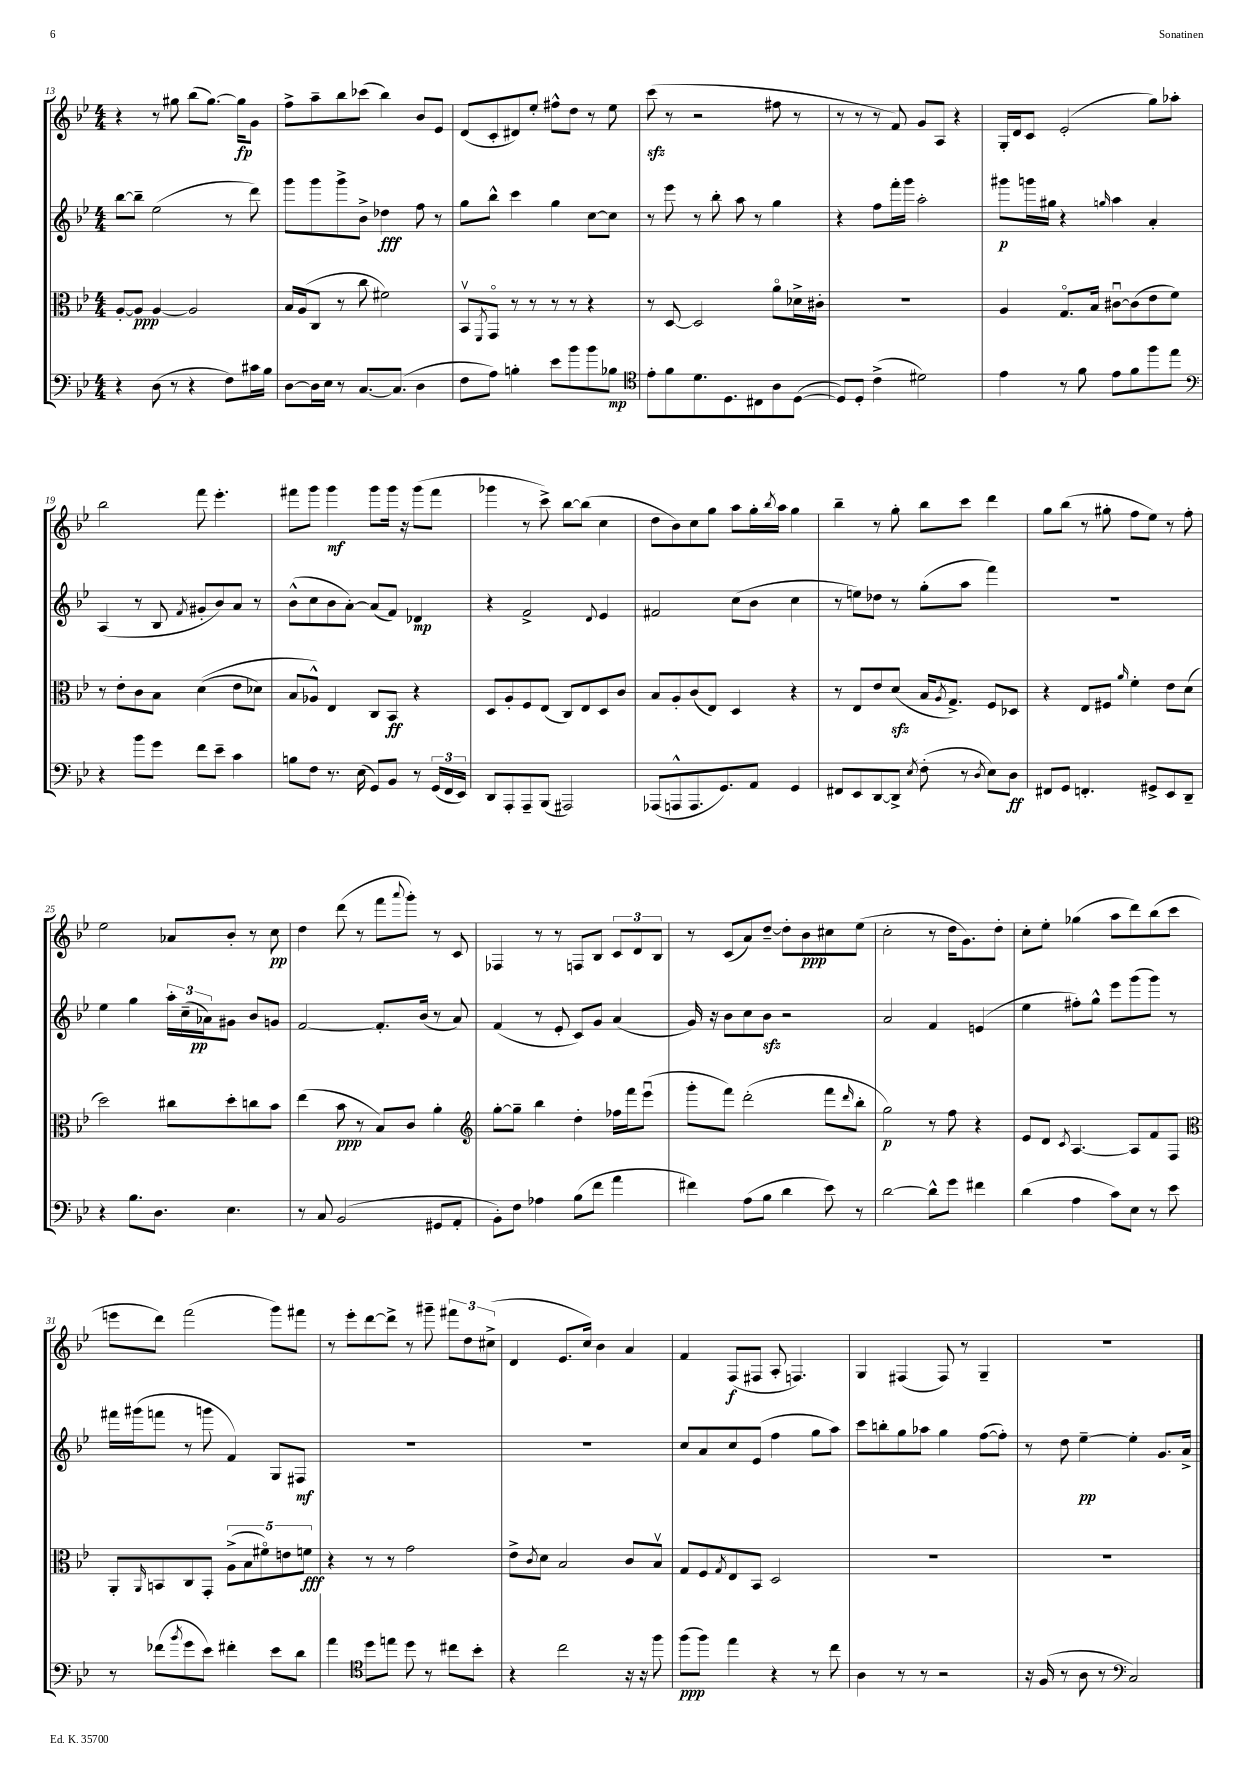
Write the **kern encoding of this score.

**kern	**dynam	**kern	**dynam	**kern	**dynam	**kern	**dynam
*part4	*part4	*part3	*part3	*part2	*part2	*part1	*part1
*staff4	*staff4	*staff3	*staff3	*staff2	*staff2	*staff1	*staff1
*clefF4	*	*clefC3	*	*clefG2	*	*clefG2	*
*k[b-e-]	*	*k[b-e-]	*	*k[b-e-]	*	*k[b-e-]	*
*M4/4	*	*M4/4	*	*M4/4	*	*M4/4	*
=13	=13	=13	=13	=13	=13	=13	=13
4r	.	[8A'/L	.	[8bb-\L	.	4r	.
.	.	8A/J]	ppp	8bb-~\J]	.	.	.
(8D\	.	[4A/	.	(2ee-\	.	8r	.
8r	.	.	.	.	.	8gg#X\	.
4r	.	2A/]	.	.	.	(8bb-\L	.
.	.	.	.	.	.	[8.gg#\J)	.
8F\L)	.	.	.	8r	.	.	.
.	.	.	.	.	.	16gg#\KL]	fp
16c#X\L	.	.	.	8ddd\)	.	8g\J	.
16B-\JJ	.	.	.	.	.	.	.
=14	=14	=14	=14	=14	=14	=14	=14
[8D\L	.	16B-/LL	.	8ggg\L	.	8ff^\L	.
.	.	(16A/J	.	.	.	.	.
16D\L]	.	8C/J	.	8ggg\	.	8aa~\	.
16E-\JJ	.	.	.	.	.	.	.
8r	.	8r	.	8ggg^\	.	8bb-\	.
[8.C/L	.	8cc\	.	8b-^\J	.	(8ccc-X\J	.
.	.	2f#X\)	.	4dd-X\	fff	4bb-\)	.
(8.C/J]	.	.	.	.	.	.	.
4D\	.	.	.	8ff\	.	8b-/L	.
.	.	.	.	8r	.	8e-/J	.
=15	=15	=15	=15	=15	=15	=15	=15
8F\L	.	8BB-v/L	.	8gg\L	.	(8d/L	.
.	.	8qFF/	.	.	.	.	.
8A\J)	.	8GG/J	.	8bb-^^\J	.	8c'/	.
4Bn'\	.	8r	.	4ccc\	.	8d#X/)	.
.	.	8r	.	.	.	8ee-'/J	.
8e-\L	.	8r	.	4gg\	.	8ff#X^^\L	.
8b-\	.	8r	.	.	.	8dd\J	.
8b-\	.	4r	.	[8cc\L	.	8r	.
8B-X\J	mp	.	.	8cc\J]	.	8ee-\	.
=16	=16	=16	=16	=16	=16	=16	=16
*clefC4	*	*	*	*	*	*	*
8e-'\L	.	8r	.	8r	.	(8ccczz\	.
8f\	.	[8D/	.	8eee-\	.	8r	.
8.d\	.	2D/]	.	8r	.	2r	.
.	.	.	.	8bb-'\	.	.	.
8.D\	.	.	.	.	.	.	.
.	.	.	.	8aa\	.	.	.
8C#X\	.	.	.	8r	.	.	.
8A\	.	8a\L	.	4gg\	.	8ff#X\	.
([8D\J	.	16d-X^\L	.	.	.	8r	.
.	.	16c#X'\JJ	.	.	.	.	.
=17	=17	=17	=17	=17	=17	=17	=17
8D/L])	.	1r	.	4r	.	8r	.
8D'/J	.	.	.	.	.	8r	.
(4c^\	.	.	.	8ff\L	.	8r	.
.	.	.	.	16fff'\L	.	8f/)	.
.	.	.	.	16ggg\JJ	.	.	.
2d#X\)	.	.	.	2aa'\	.	8g/L	.
.	.	.	.	.	.	8A/J	.
.	.	.	.	.	.	4r	.
=18	=18	=18	=18	=18	=18	=18	=18
4e-\	.	4A/	.	8ggg#X\L	p	16G'/LL	.
.	.	.	.	.	.	16d/J	.
.	.	.	.	16gggn\L	.	8c/J	.
.	.	.	.	16gg#X\JJ	.	.	.
8r	.	8.G/L	.	4r	.	(2e-'/	.
8f\	.	.	.	.	.	.	.
.	.	16B-/Jk	.	.	.	.	.
.	.	.	.	16qqggn/	.	.	.
8e-\L	.	[8c#Xu\L	.	4aa\	.	.	.
8f\	.	(8c#\]	.	.	.	.	.
8ff\	.	8e-\	.	4a'/	.	8gg\L)	.
8ee-\J	.	8f\J)	.	.	.	8aa-X'\J	.
!!LO:LB:g=z
=19	=19	=19	=19	=19	=19	=19	=19
*clefF4	*	*	*	*	*	*	*
4r	.	8r	.	(4A/	.	2bb-\	.
.	.	8e-'\L	.	.	.	.	.
8b-\L	.	8c\	.	8r	.	.	.
8g\J	.	8B-\J	.	8B-/	.	.	.
.	.	.	.	8qf/	.	.	.
8f\L	.	((4d\	.	8g#X'/L	.	8fff\	.
8e-~\J	.	.	.	8b-/)	.	4.eee-'\	.
4c\	.	8e-\L	.	8a/J	.	.	.
.	.	8d-X\J)	.	8r	.	.	.
=20	=20	=20	=20	=20	=20	=20	=20
8Bn\L	.	8B-/L	.	(8b-^^\L	.	8fff#X\L	.
8F\J	.	8A-X^^/J)	.	8cc\	.	8ggg\J	.
8.r	.	4E-/	.	8b-\	.	4ggg\	mf
.	.	.	.	[8a'\J)	.	.	.
(16E-\	.	.	.	.	.	.	.
8GG/L)	.	8C/L	.	(8a/L]	.	8ggg\L	.
8BB-/J	.	8BB-/J	ff	8f/J)	.	16ggg\Jk	.
.	.	.	.	.	.	16r	.
8r	.	4r	.	4d-X/	mp	(8ggg\L	.
(24GG/LL	.	.	.	.	.	8fff#\J	.
24FF/	.	.	.	.	.	.	.
24EE-/JJ)	.	.	.	.	.	.	.
=21	=21	=21	=21	=21	=21	=21	=21
8DD/L	.	8D/L	.	4r	.	4ggg-X\	.
8AAA'/	.	8A'/	.	.	.	.	.
8AAA~/	.	8F/	.	2f^/	.	8r	.
(8BBB-/J	.	(8E-/J	.	.	.	8ccc^\)	.
2AAA#X/)	.	8C/L)	.	.	.	[8bb-\L	.
.	.	8E-/	.	.	.	(8bb-\J]	.
.	.	.	.	8qqd/	.	.	.
.	.	8D/	.	4e-/	.	4cc\	.
.	.	8c/J	.	.	.	.	.
=22	=22	=22	=22	=22	=22	=22	=22
(8AAA-X/L	.	8B-/L	.	2f#X/	.	8dd\L	.
8AAAn^^/	.	8A'/	.	.	.	8b-\)	.
8.AAA/	.	(8c/	.	.	.	8cc\	.
.	.	8E-/J)	.	.	.	8gg\J	.
8.GG/)	.	.	.	.	.	.	.
.	.	4D/	.	(8cc\L	.	8aa\L	.
8AA/J	.	.	.	8b-\J	.	16gg'\L	.
.	.	.	.	.	.	8qbb-/	.
.	.	.	.	.	.	16aa\JJ	.
4GG/	.	4r	.	4cc\	.	4gg\	.
=23	=23	=23	=23	=23	=23	=23	=23
8FF#X/L	.	8r	.	8r	.	4bb-~\	.
8EE-/	.	8E-/L	.	8een\L)	.	.	.
[8DD/	.	8e-/	.	8dd-X\J	.	8r	.
8DD^/J]	.	(8dzz/J	.	8r	.	8gg'\	.
8qE-/	.	.	.	.	.	.	.
(8F'\	.	16B-/KL	.	(8gg'\L	.	8bb-\L	.
.	.	8qA/	.	.	.	.	.
.	.	8.G^/J)	.	.	.	.	.
8r	.	.	.	8aa\J	.	8ccc\J	.
8qD/	.	.	.	.	.	.	.
8E-\L)	.	8F/L	.	4fff\)	.	4ddd\	.
8D\J	ff	8D-X/J	.	.	.	.	.
=24	=24	=24	=24	=24	=24	=24	=24
8FF#X/L	.	4r	.	1r	.	8gg\L	.
8GG/J	.	.	.	.	.	(8bb-\J	.
4.FFn'/	.	8E-/L	.	.	.	8r	.
.	.	8F#X/J	.	.	.	8gg#X'\	.
.	.	16qqa/	.	.	.	.	.
.	.	4f'\	.	.	.	8ff\L	.
8GG#X^/L	.	.	.	.	.	8ee-\J)	.
8EE-/	.	8e-\L	.	.	.	8r	.
8DD~/J	.	(8d\J	.	.	.	8ff'\	.
!!LO:LB:g=z
=25	=25	=25	=25	=25	=25	=25	=25
4r	.	2dd\)	.	4ee-\	.	2ee-\	.
8.B-\L	.	.	.	4gg\	.	.	.
8.D\J	.	.	.	.	.	.	.
.	.	8cc#X\L	.	24aa'\LL	.	8a-X/L	.
.	.	.	.	(24cc~\	.	.	.
.	.	.	.	24a-X\J)	pp	.	.
4.E-\	.	8dd'\	.	8g#X\J	.	8b-'/J	.
.	.	8ccn\	.	8b-/L	.	8r	.
.	.	8b-\J	.	8gn/J	.	8cc\	pp
=26	=26	=26	=26	=26	=26	=26	=26
8r	.	(4ee-\	.	[2f/	.	4dd\	.
8C/	.	.	.	.	.	.	.
(2BB-/	.	8b-\	ppp	.	.	(8ddd\	.
.	.	8r	.	.	.	8r	.
.	.	8B-/L)	.	8.f'/L]	.	8fff\L	.
.	.	.	.	.	.	8qqaaa/	.
.	.	8c/J	.	.	.	8ggg'\J)	.
.	.	.	.	(16b-/Jk	.	.	.
8GG#X/L	.	4a'\	.	8r	.	8r	.
8AA'/J	.	.	.	8a/)	.	8c/	.
=27	=27	=27	=27	=27	=27	=27	=27
*	*	*clefG2	*	*	*	*	*
8BB-'\L)	.	[8gg'\L	.	(4f/	.	4F-X/	.
8F\J	.	8gg~\J]	.	.	.	.	.
4A-X\	.	4bb-\	.	8r	.	8r	.
.	.	.	.	8e-'/	.	8r	.
(8B-\L	.	4dd'\	.	8c/L)	.	8Fn/L	.
8f\J	.	.	.	8g/J	.	8B-/J	.
4a\	.	16ff-X\LL	.	(4a/	.	12c/L	.
.	.	16fff\J	.	.	.	.	.
.	.	.	.	.	.	12d/	.
.	.	(8eee-u\J	.	.	.	.	.
.	.	.	.	.	.	12B-/J	.
=28	=28	=28	=28	=28	=28	=28	=28
4f#X\)	.	8ggg'\L	.	16g/)	.	8r	.
.	.	.	.	16r	.	.	.
.	.	8fff\J)	.	8b-\L	.	(8c/L	.
(8A\L	.	(2ddd'\	.	8cc\	.	8a/)	.
8B-\J	.	.	.	8b-zz\J	.	[8dd~/J	.
4d\	.	.	.	2r	.	8dd'\L]	.
.	.	.	.	.	.	8b-\	ppp
8e-\)	.	8fff\L	.	.	.	8cc#X\	.
.	.	16qqddd/	.	.	.	.	.
8r	.	8bb-'\J	.	.	.	(8ee-\J	.
=29	=29	=29	=29	=29	=29	=29	=29
[2d\	.	2gg\)	p	2a/	.	2cc'\	.
8d^^\L]	.	8r	.	4f/	.	8r	.
8g\J	.	8ff\	.	.	.	16dd\KL	.
.	.	.	.	.	.	8.g\)	.
4f#X\	.	4r	.	(4en/	.	.	.
.	.	.	.	.	.	8dd'\J	.
=30	=30	=30	=30	=30	=30	=30	=30
(4d\	.	8e-/L	.	4ee-\	.	8cc'\L	.
.	.	8d/J	.	.	.	8ee-'\J	.
.	.	8qc/	.	.	.	.	.
4A\	.	[4.A/	.	8ff#X'\L)	.	(4gg-X\	.
.	.	.	.	8gg^^\J	.	.	.
8c\L)	.	.	.	8eee-\L	.	8aa\L	.
8E-\J	.	8A/L]	.	(8ggg\	.	8ddd\)	.
8r	.	8f/	.	8ggg\J)	.	(8bb-\	.
8e-\	.	8F/J	.	8r	.	8ccc\J	.
!!LO:LB:g=z
=31	=31	=31	=31	=31	=31	=31	=31
*	*	*clefC3	*	*	*	*	*
8r	.	8AA'/L	.	16fff#X\LL	.	8eeen\L	.
.	.	.	.	(16ggg#X\J	.	.	.
.	.	16qqAA/	.	.	.	.	.
(8f-X\L	.	8BBn/	.	8fffn\J	.	8ddd\J)	.
8qb-/	.	.	.	.	.	.	.
8g\	.	8C/	.	8r	.	(2fff\	.
8e-\J)	.	8GG'/J	.	8gggn\	.	.	.
4f#X'\	.	(10A^\L	.	4f/)	.	.	.
.	.	10B-\	.	.	.	.	.
.	.	10f#X\)	.	.	.	.	.
8e-\L	.	.	.	8G/L	.	8ggg\L)	.
.	.	10en\	.	.	.	.	.
8d\J	.	.	.	8F#X/J	mf	8fff#X\J	.
.	.	10fn\J	fff	.	.	.	.
=32	=32	=32	=32	=32	=32	=32	=32
4a\	.	4r	.	1r	.	8r	.
.	.	.	.	.	.	8eee-'\L	.
*clefC4	*	*	*	*	*	*	*
8dd\L	.	8r	.	.	.	[8ddd\	.
8een\J	.	8r	.	.	.	8ddd^\J]	.
8dd\	.	2g\	.	.	.	8r	.
8r	.	.	.	.	.	8ggg#X~\	.
8cc#X\L	.	.	.	.	.	12fff#X\L	.
.	.	.	.	.	.	12dd\	.
8b-'\J	.	.	.	.	.	.	.
.	.	.	.	.	.	(12cc#X^\J	.
=33	=33	=33	=33	=33	=33	=33	=33
4r	.	8e-^\L	.	1r	.	4d/	.
.	.	8qc/	.	.	.	.	.
.	.	8d\J	.	.	.	.	.
2cc\	.	2B-/	.	.	.	8.e-/L	.
.	.	.	.	.	.	16cc/Jk)	.
.	.	.	.	.	.	4b-\	.
16r	.	8c/L	.	.	.	4a/	.
16r	.	.	.	.	.	.	.
8ff\	.	8B-v/J	.	.	.	.	.
=34	=34	=34	=34	=34	=34	=34	=34
(8ff\L	ppp	8G/L	.	8cc/L	.	4f/	.
8ff\J)	.	8F/	.	8a/	.	.	.
.	.	8qG/	.	.	.	.	.
4ee-\	.	8E-/	.	8cc/	.	(8F/L	f
.	.	8BB-/J	.	(8e-/J	.	8F#X/J	.
4r	.	2D/	.	4ff\	.	8A'/	.
.	.	.	.	.	.	4.Fn/)	.
8r	.	.	.	8gg\L	.	.	.
8cc\	.	.	.	8aa\J)	.	.	.
=35	=35	=35	=35	=35	=35	=35	=35
4A\	.	1r	.	8ccc\L	.	4G/	.
.	.	.	.	8bbn'\	.	.	.
8r	.	.	.	8gg\	.	(4F#X/	.
8r	.	.	.	8aa-X\J	.	.	.
2r	.	.	.	4gg\	.	8F#/)	.
.	.	.	.	.	.	8r	.
.	.	.	.	([8ff\L	.	4G~/	.
.	.	.	.	8ff'\J])	.	.	.
=36	=36	=36	=36	=36	=36	=36	=36
16r	.	1r	.	8r	.	1r	.
(16F/	.	.	.	.	.	.	.
8r	.	.	.	8dd\	.	.	.
8A\	.	.	.	[4ee-~\	pp	.	.
8r	.	.	.	.	.	.	.
*clefF4	*	*	*	*	*	*	*
2C/)	.	.	.	4ee-'\]	.	.	.
.	.	.	.	8.g/L	.	.	.
.	.	.	.	16a^/Jk	.	.	.
==	==	==	==	==	==	==	==
*-	*-	*-	*-	*-	*-	*-	*-
